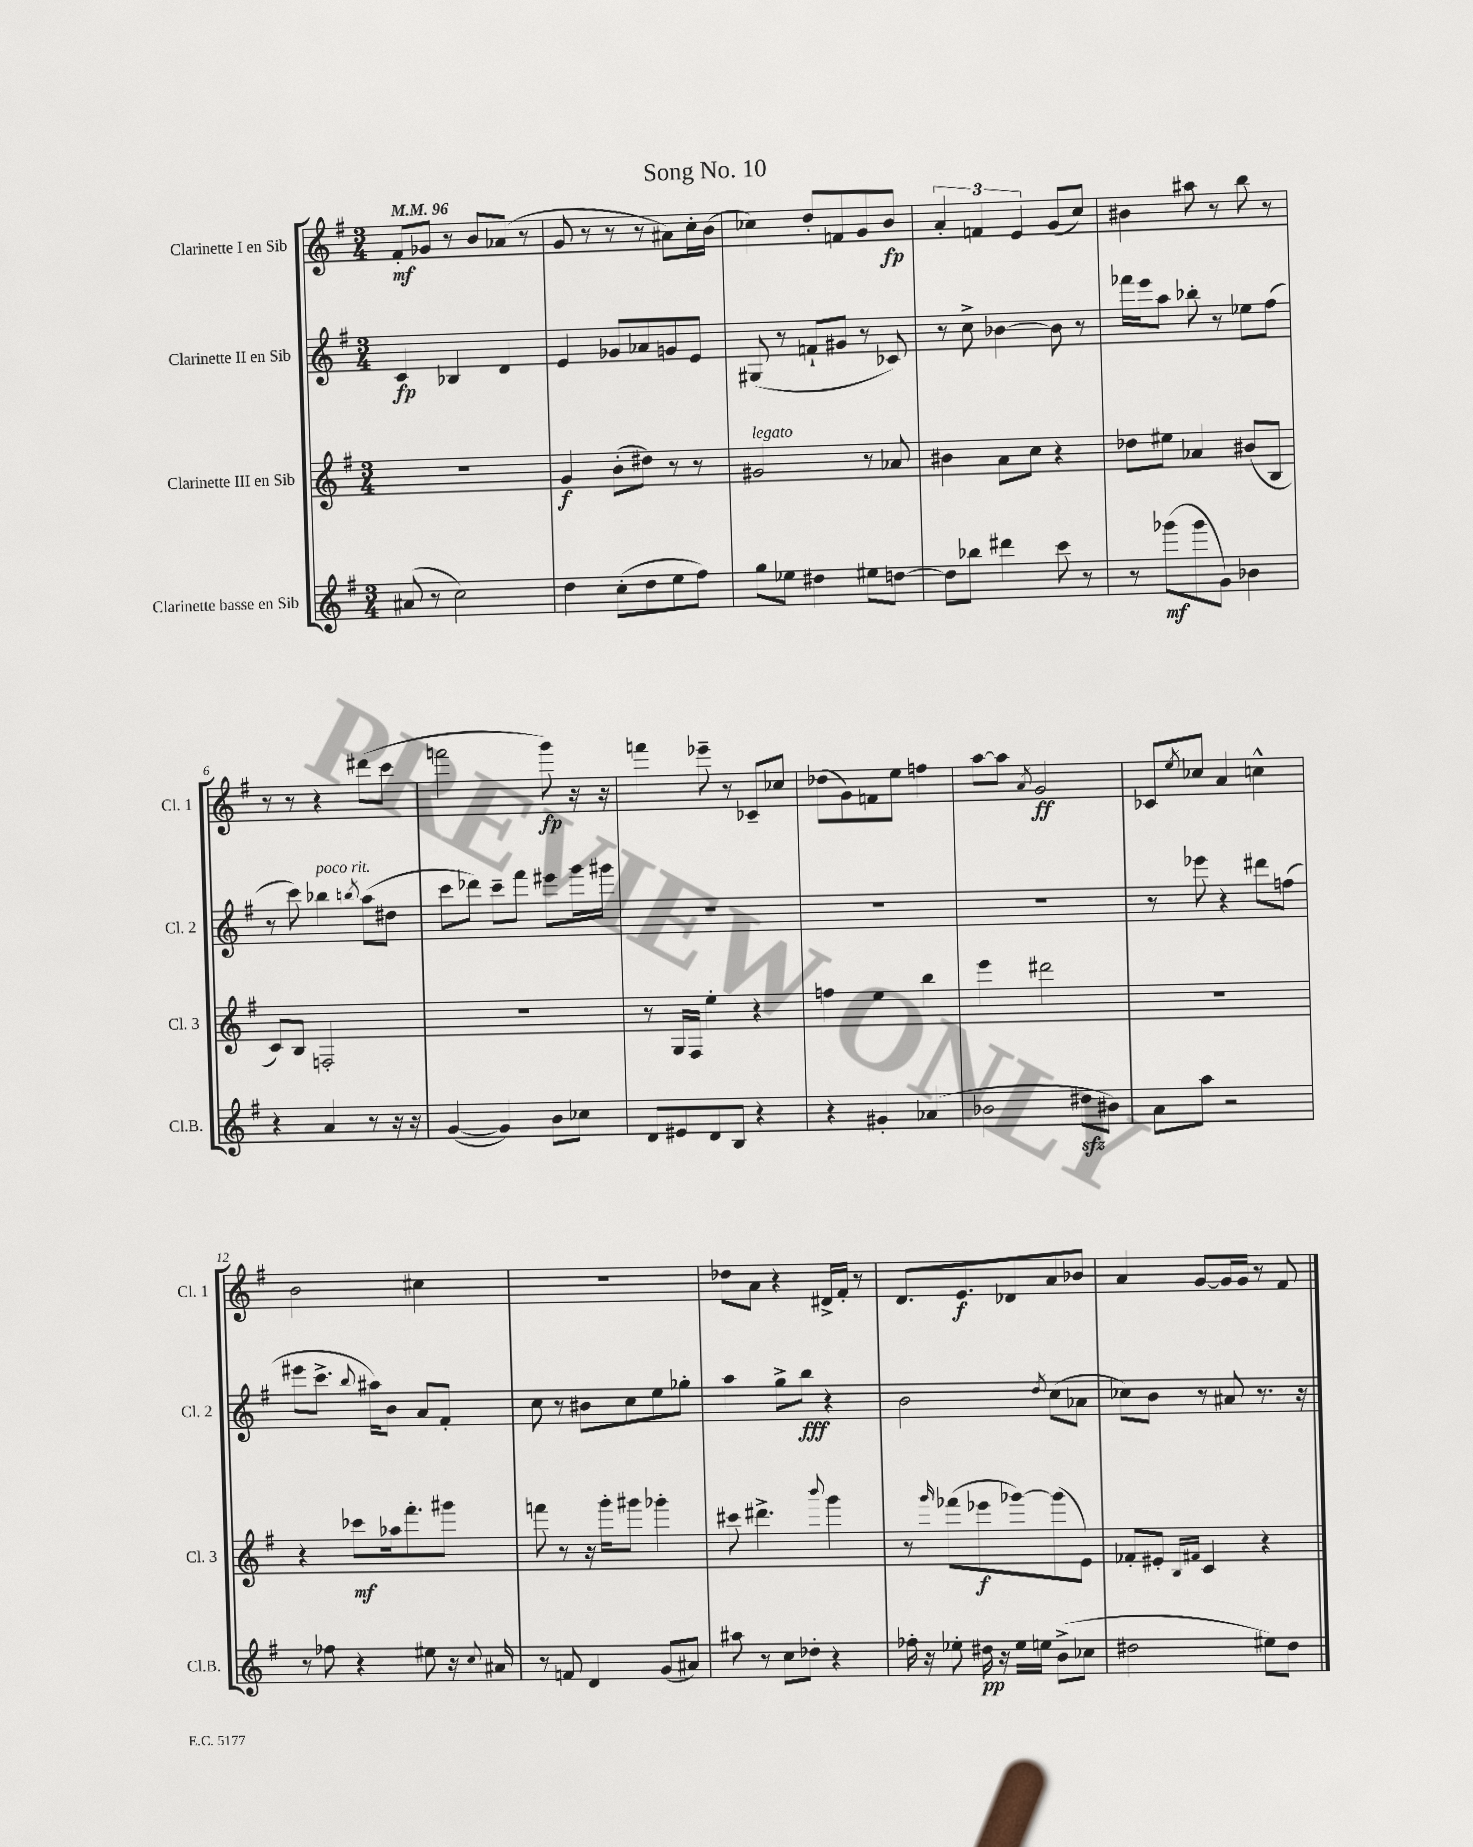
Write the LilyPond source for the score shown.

\header { title = "Song No. 10" }
<<
\new StaffGroup <<
\new Staff = "s0" \with { instrumentName = "Clarinette I en Sib" shortInstrumentName = "Cl. 1" } {
    \clef treble \key g \major \numericTimeSignature \time 3/4 \tempo 4 = 96
    fis'8-.\mf ges'8 r8 b'8 aes'8( r8 |
    g'8 r8 r8 r8 ais'8) c''16-. b'16( |
    ces''4) d''8-. f'8 g'8 b'8\fp |
    \tuplet 3/2 { a'4-. f'4 e'4 } g'8( c''8) |
    bis'4 ais''8 r8 b''8 r8 |
    r8 r8 r4 dis'''8( c'''8 |
    f'''2 g'''8\fp) r16 r16 |
    f'''4 ees'''8-- r8 ces'8-- ces''8 |
    des''8( g'8) f'8 e''8 f''4 |
    a''8~ a''8 \acciaccatura { a'8 } g'2\ff |
    ces'8 \acciaccatura { e''8 } ces''8 a'4 c''4-^ |
    b'2 cis''4 |
    R2. |
    des''8 a'8 r4 dis'16-> fis'16-. r8 |
    d'8. e'8.\f des'8 a'8 bes'8 |
    a'4 g'8~ g'16 g'16 r8 fis'8 \bar "|." |
}
\new Staff = "s1" \with { instrumentName = "Clarinette II en Sib" shortInstrumentName = "Cl. 2" } {
    \clef treble \key g \major \numericTimeSignature \time 3/4
    c'4\fp bes4 d'4 |
    e'4 ges'8 aes'8 g'8 e'8 |
    gis8( r8 f'8-! gis'8 r8 ces'8) |
    r8 c''8-> bes'4~ bes'8 r8 |
    fes'''16 e'''16 a''8 bes''8-. r8 ees''8 fis''8( |
    r8 c'''8) bes''4^\markup { \italic "poco rit." } \acciaccatura { b''8 } a''8( dis''8 |
    c'''8 des'''8) c'''8-- fis'''8 eis'''8 g'''16 gis'''16 |
    R2. |
    R2. |
    R2. |
    r8 ees'''8 r4 dis'''8 f''8( |
    eis'''8 c'''8.-> \appoggiatura { b''8 } ais''16) b'8 a'8 fis'8-. |
    c''8 r8 bis'8 c''8 e''8 ges''8-. |
    a''4 g''8-> b''8\fff r4 |
    b'2 \acciaccatura { d''8 } c''8( aes'8 |
    ces''8) b'8 r8 ais'8 r8. r16 \bar "|." |
}
\new Staff = "s2" \with { instrumentName = "Clarinette III en Sib" shortInstrumentName = "Cl. 3" } {
    \clef treble \key g \major \numericTimeSignature \time 3/4
    R2. |
    g'4\f b'8-.( dis''8) r8 r8 |
    gis'2^\markup { \italic "legato" } r8 aes'8 |
    bis'4 a'8 c''8 r4 |
    des''8 eis''8 aes'4 bis'8( b8 |
    c'8) b8 f2-. |
    R2. |
    r8 g16 fis16 e''4-. r4 |
    f''4 e''4 b''4 |
    e'''4 dis'''2 |
    R2. |
    r4 ces'''8\mf aes''16 fis'''8.-. gis'''8 |
    f'''8 r8 r16 g'''16-. gis'''8 ges'''4-. |
    cis'''8 dis'''4.-> \appoggiatura { b'''8 } g'''4 |
    r8 \grace { g'''16 } fes'''8( ees'''8\f ges'''8~) ges'''8( e'8) |
    fes'8-. eis'8-. \grace { b16 fis'16 } c'4 r4 \bar "|." |
}
\new Staff = "s3" \with { instrumentName = "Clarinette basse en Sib" shortInstrumentName = "Cl.B." } {
    \clef treble \key g \major \numericTimeSignature \time 3/4
    ais'8( r8 c''2) |
    d''4 c''8-.( d''8 e''8 fis''8) |
    g''8 ees''8 dis''4 eis''8 d''8~ |
    d''8 bes''8 dis'''4 c'''8 r8 |
    r8 ges'''8\mf( ges'''8 g'8) bes'4 |
    r4 a'4 r8 r16 r16 |
    g'4~( g'4) b'8 ces''8 |
    d'8 eis'8 d'8 b8 r4 |
    r4 gis'4-. aes'4( |
    bes'2 dis''8\sfz bis'8) |
    a'8 a''8 r2 |
    r8 fes''8 r4 eis''8 r16 \appoggiatura { c''8 } ais'16 |
    r8 f'8 d'4 g'8( ais'8) |
    ais''8 r8 c''8 des''8-. r4 |
    fes''16-. r16 ees''8-. dis''16\pp r16 ees''16 e''16 b'8->( ces''8 |
    dis''2 eis''8) dis''8 \bar "|." |
}
>>
>>
